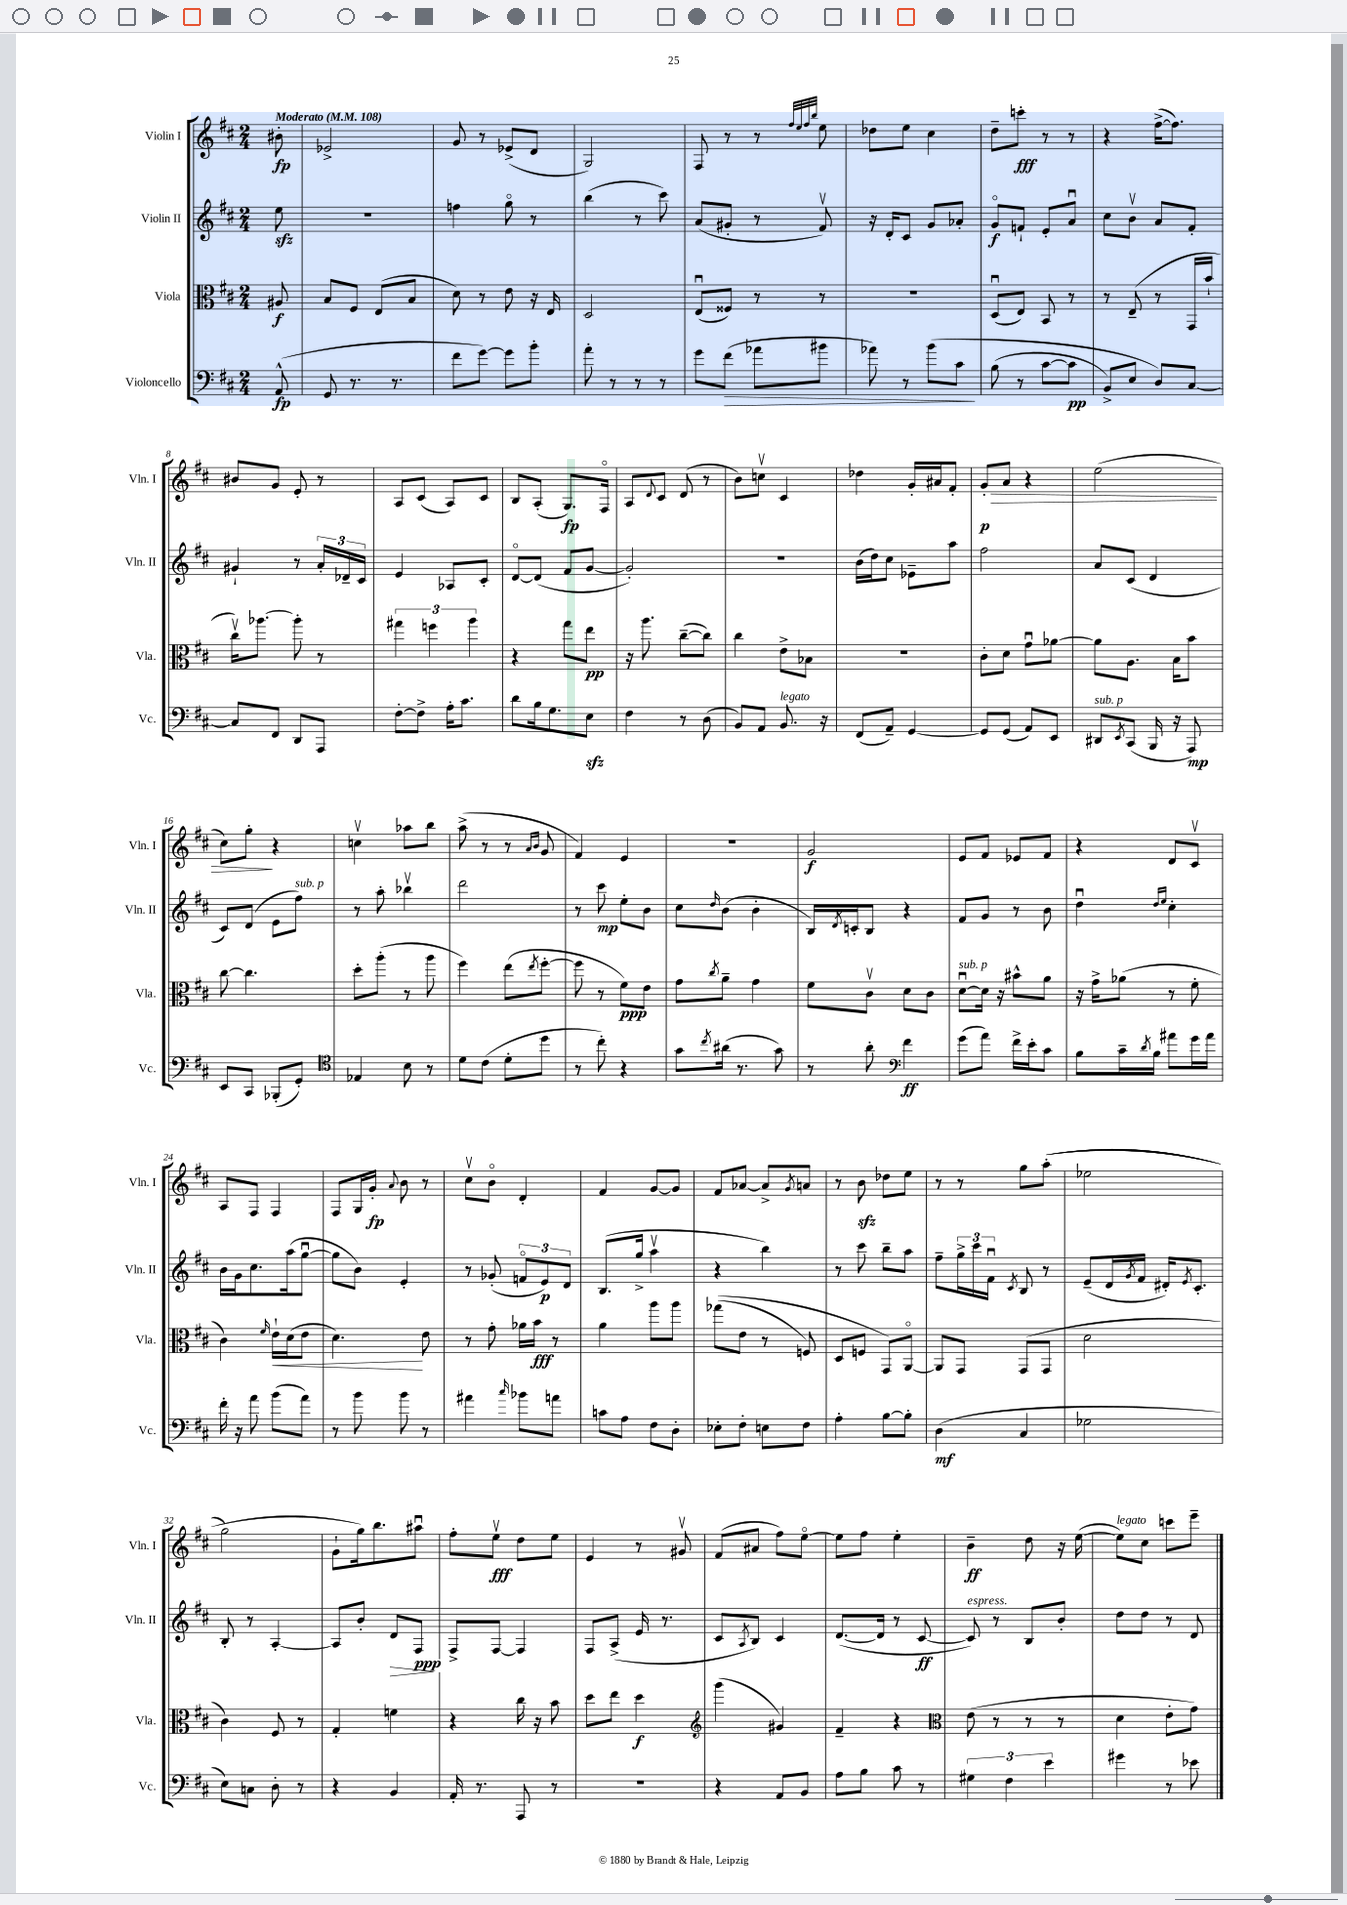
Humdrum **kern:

**kern	**kern	**kern	**kern
*staff4	*staff3	*staff2	*staff1
*clefF4	*clefC3	*clefG2	*clefG2
*k[f#c#]	*k[f#c#]	*k[f#c#]	*k[f#c#]
*M2/4	*M2/4	*M2/4	*M2/4
*MM108	*MM108	*MM108	*MM108
(8AA^^	8A#	8ee	8b#'
=	=	=	=
8GG	8B	2r	2e-^
8.r	8F#	.	.
.	(8E	.	.
8.r	.	.	.
.	8B	.	.
=	=	=	=
8f#	8d)	4ff	8g
[8g)	8r	.	8r
8g]	8e	8ggo	(8e-^
8b'	16r	8r	8d
.	16E	.	.
=	=	=	=
8a'	2D	(4bb	2G)
8r	.	.	.
8r	.	8r	.
8r	.	8ccc#)	.
=	=	=	=
8g	(8Eu	(8a	8F#
(8f#	8F##)	8g#'	8r
8a-	8r	8r	8r
.	.	.	32qqff#
.	.	.	32qqee
.	.	.	32qqff#
.	.	.	32qqbb
8b#	8r	8f#v)	8ee
=	=	=	=
8a-)	2r	16r	8dd-
.	.	16d'	.
8r	.	8c#	8ee
&(8b	.	8g	4cc#
8c#	.	8a-'	.
=	=	=	=
(8B	(8Du	8go	8dd~
8r	8E)	8f`	8ccc'
[8c#	8BB	8e'	8r
8c#]	8r	8au	8r
=	=	=	=
8BB^)	8r	8cc#	4r
8E	(8E~	8bv	.
8D&)	8r	8a	([16ff#^
.	.	.	8.ff#])
[8C#	16GG	8f#'	.
.	16b`	.	.
=	=	=	=
8C#]	16cc#v)	4g#`	8b#
.	[8.aa-	.	.
8FF#	.	.	8g
8DD	8aa-']	8r	8e'
8AAA	8r	24a'	8r
.	.	24d-~	.
.	.	24c#	.
=	=	=	=
[8F#'	6gg#	4e	8A
8F#^]	.	.	(8c#
.	6ff	.	.
16A'	.	8A-	8A)
8.c#	.	.	.
.	6aa	.	.
.	.	8c#'	8c#
=	=	=	=
8d	4r	[8do	8B
16B	.	(8d]	(8A'
8.G	.	.	.
.	8gg	8f#	8.G)
8E	8ee	[8g	.
.	.	.	16F#o
=	=	=	=
4F#	16r	2g'])	8A
.	8.aa	.	.
.	.	.	8qqd
.	.	.	8c#
8r	([8cc#~	.	(8d
(8D	8cc#])	.	8r
=	=	=	=
8BB)	4cc#	2r	8b)
8AA	.	.	8ccv
8.BB	8e^	.	4c#
.	8B-	.	.
16r	.	.	.
=	=	=	=
(8FF#	2r	(16b	4dd-
.	.	16dd)	.
8AA~)	.	8cc#	.
[4GG	.	8e-~	16g'
.	.	.	16a#
.	.	8aa	8f#'
=	=	=	=
8GG]	8c#'	2ff#	8g'
(8GG	8d	.	8a
8AA)	8gu	.	4r
8EE	[8a-	.	.
=	=	=	=
8DD#	8a-]	8a	(2ee
8qEE	.	.	.
(8CC#	8.A	(8c#	.
16BBB	.	4d	.
16r	16B	.	.
8AAA)	8b	.	.
=	=	=	=
8EE	[8cc#	8c#)	8cc#)
8CC#	4.cc#]	(8d	8gg'
(8BBB-'	.	8e	4r
8GG')	.	8ff#)	.
=	=	=	=
*clefC4	*	*	*
4E-	8dd'	8r	4ccv
.	(8aa'	8aa'	.
8B	8r	4bb-v	8aa-
8r	8aa	.	8bb
=	=	=	=
8d	4ff#)	2ddd	(8aa^
(8c#	.	.	8r
8d'	(8ee	.	8r
.	.	.	16qqa
.	8qee	.	16qqb
8dd	[8ff#'	.	8g
=	=	=	=
8r	8ff#]	8r	4f#)
8cc#')	8r	8ccc#	.
4r	8f#)	8ee'	4e
.	8e	8b	.
=	=	=	=
8g	8g	8cc#	2r
8qcc#	8qcc#	16qqdd	.
(16a#	8a~	(8b	.
8.r	.	.	.
.	4g	4b'	.
8g)	.	.	.
=	=	=	=
8r	8f#	16B)	2g
.	.	8qd	.
.	.	16c'	.
8a'	8c#v	8B	.
*clefF4	*	*	*
4f#	8d	4r	.
.	8c#	.	.
=	=	=	=
(8g	[8du	8f#	8e
8a)	16d]	8g	8f#
.	16r	.	.
16f#^	8b#^^	8r	8e-
16e'	.	.	.
8c#	8a	8b	8f#
=	=	=	=
8B	16r	4ddu	4r
.	16g^	.	.
16c#~	(8a-	.	.
8qd	.	.	.
16B	.	.	.
.	.	16qqdd	.
.	.	16qqee	.
8a#	8r	4cc#'	8d
16g	8f#'	.	8c#v
16a#	.	.	.
=	=	=	=
16f#'	4c#)	16b	8A
16r	.	16g	.
8a	.	8.cc#	8F#
.	16qqf#	.	.
(8b	16e`	.	4F#
.	(16d	(16aa	.
8a)	8e	[8ggu	.
=	=	=	=
8r	4.d)	8gg]	8F#
8b	.	8b)	16G
.	.	.	16g'
.	.	.	8qqa
8b	.	4e'	8b
8r	8e	.	8r
=	=	=	=
4a#	8r	8r	8cc#v
.	8g'	(8g-'	8bo
16qqcc#	.	.	.
8b-	16a-	12fo	4d'
.	16b	.	.
.	.	12e)	.
8a	8r	.	.
.	.	12d	.
=	=	=	=
8c	4a	(8.B	4f#
8A	.	.	.
.	.	16gg^	.
8F#	8aa	4aav	[8g
8D'	8aa	.	8g]
=	=	=	=
8E-'	&((8gg-	4r	8f#
8F#'	8e	.	[8a-
8E	8r	4bb)	8a-^]
.	.	.	8qg
8F#	8F)	.	8a
=	=	=	=
4A'	8D	8r	8r
.	8F	8ccc#	8b
[8B	8GG&)	8bb~	8dd-
8B']	[8AAo	8aa	8ee
=	=	=	=
(4D	8AA]	8ff#~	8r
.	8GG	24gg^	8r
.	.	24ccc#	.
.	.	24f#u	.
.	.	8qc#	.
4C#	(8GG	8B	8gg
.	8GG	8r	&((8aa'
=	=	=	=
2G-	2d	(8e~	2ee-
.	.	16d	.
.	.	8qg	.
.	.	16f#	.
.	.	16d#')	.
.	.	8qe	.
.	.	8.c#'	.
=	=	=	=
8E)	4c#)	8B'	2gg)
8C	.	8r	.
8D'	8F#	[4A'	.
8r	8r	.	.
=	=	=	=
4r	4G'	8A]	8g`
.	.	8b'	16gg&)
.	.	.	8.bb
4BB	4f	8d	.
.	.	8F#	8aa#u
=	=	=	=
16AA'	4r	8F#^	8ff#'
8.r	.	.	.
.	.	[8F#	8eev
8AAA	16cc#	4F#]	8dd
.	16r	.	.
8r	8b	.	8ee
=	=	=	=
2r	8dd	8F#	4e
.	8ee	(8A^	.
.	4dd	16e	8r
.	.	8.r	.
.	.	.	8g#v
=	=	=	=
*	*clefG2	*	*
4r	(4ggg	8c#	(8f#
.	.	8qA	.
.	.	8B)	8a#
8AA	4g#)	4c#	8ff#)
8BB	.	.	[8eeo
=	=	=	=
8A	4f#~	([8.d	8ee]
8B	.	.	8ff#
.	.	16d]	.
8c#	4r	8r	4ee'
8r	.	[8c#	.
=	=	=	=
*	*clefC3	*	*
6G#	(8e	8c#])	4b~
.	8r	8r	.
6F#	.	.	.
.	8r	8B	8dd
6e	.	.	.
.	8r	8b'	16r
.	.	.	([16ee
=	=	=	=
4g#	4d	8dd	8ee])
.	.	8dd	8cc#
8r	8e'	8r	8ccc
8e-	8g)	8d	8eee~
==	==	==	==
*-	*-	*-	*-
